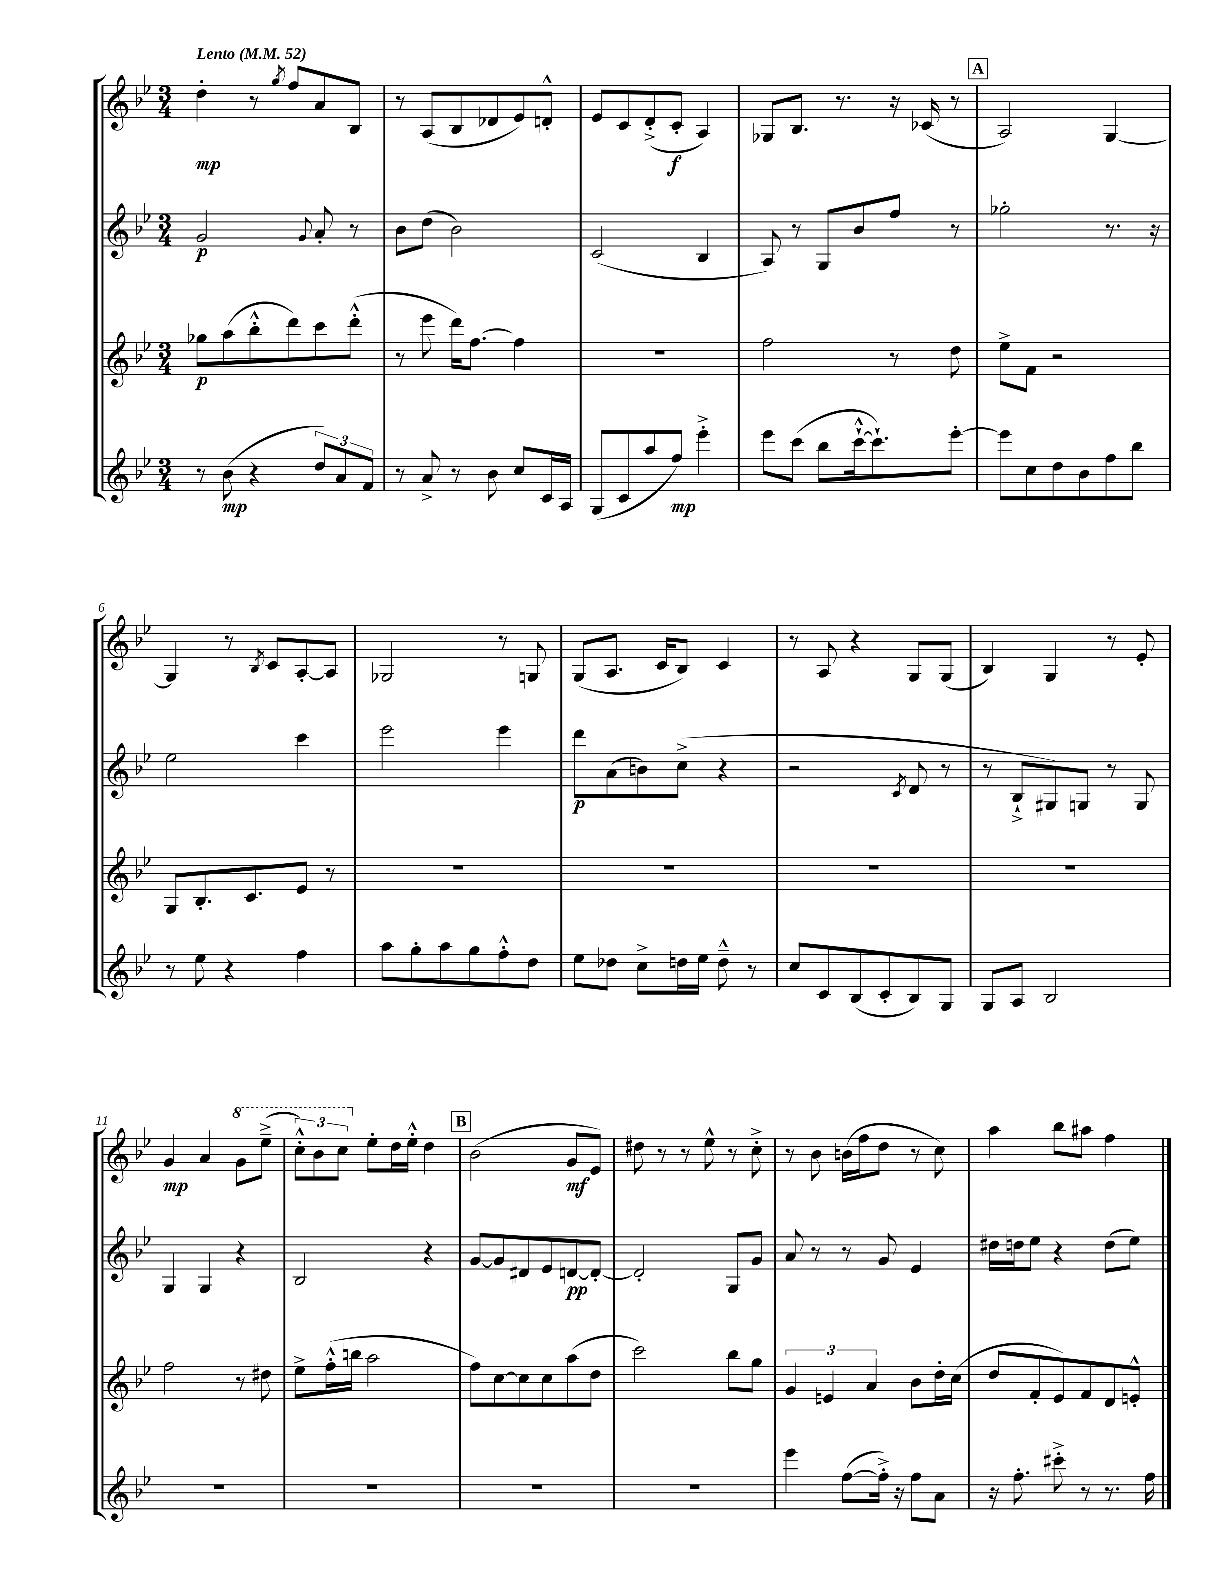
<<
\new StaffGroup <<
\new Staff = "s0" {
    \clef treble \key bes \major \numericTimeSignature \time 3/4 \tempo "Lento" 4 = 52
    d''4-.\mp r8 \acciaccatura { g''8 } f''8 a'8 bes8 |
    r8 a8( bes8 des'8 ees'8) d'8-.-^ |
    ees'8 c'8 d'8-.->( c'8-.\f a4) |
    ges8 bes8. r8. r16 ces'16( r8 |
    \mark \markup { \box "A" } a2) g4~ |
    g4 r8 \acciaccatura { bes8 } c'8 a8~-. a8 |
    ges2 r8 g8 |
    g8( a8. c'16 bes8) c'4 |
    r8 a8 r4 g8 g8( |
    bes4) g4 r8 ees'8-. |
    g'4\mp a'4 \ottava #1 g''8 ees'''8--->( |
    \tuplet 3/2 { c'''8-.-^) bes''8 c'''8 \ottava #0 } ees''8-. d''16 ees''16-.-^ d''4 |
    \mark \markup { \box "B" } bes'2( g'8\mf ees'8) |
    dis''8 r8 r8 ees''8-^ r8 c''8-.-> |
    r8 bes'8 b'16( f''16 d''8 r8 c''8) |
    a''4 bes''8 ais''8 f''4 \bar "|." |
}
\new Staff = "s1" {
    \clef treble \key bes \major \numericTimeSignature \time 3/4
    g'2\p \appoggiatura { g'8 } a'8-. r8 |
    bes'8 d''8( bes'2) |
    c'2( bes4 |
    a8) r8 g8 bes'8 f''8 r8 |
    \mark \markup { \box "A" } ges''2-. r8. r16 |
    ees''2 c'''4 |
    ees'''2 ees'''4 |
    d'''8\p a'8( b'8) c''8->( r4 |
    r2 \acciaccatura { c'8 } d'8 r8 |
    r8 bes8-!-> gis8) g8 r8 g8 |
    g4 g4 r4 |
    bes2 r4 |
    \mark \markup { \box "B" } g'8~ g'8 dis'8 ees'8 d'8~\pp d'8~-. |
    d'2-. g8 g'8 |
    a'8 r8 r8 g'8 ees'4 |
    dis''16 d''16 ees''8 r4 d''8( ees''8) \bar "|." |
}
\new Staff = "s2" {
    \clef treble \key bes \major \numericTimeSignature \time 3/4
    ges''8\p a''8( bes''8-.-^ d'''8) c'''8 d'''8-.-^( |
    r8 ees'''8 d'''16) f''8.~ f''4 |
    R2. |
    f''2 r8 d''8 |
    \mark \markup { \box "A" } ees''8-> f'8 r2 |
    g8 bes8.-. c'8. ees'8 r8 |
    R2. |
    R2. |
    R2. |
    R2. |
    f''2 r8 dis''8 |
    ees''8-> f''16-.-^( b''16 a''2 |
    \mark \markup { \box "B" } f''8) c''8~ c''8 c''8 a''8( d''8 |
    c'''2) bes''8 g''8 |
    \tuplet 3/2 { g'4 e'4 a'4 } bes'8 d''16-. c''16( |
    d''8 f'8-. ees'8) f'8 d'8 e'8-.-^ \bar "|." |
}
\new Staff = "s3" {
    \clef treble \key bes \major \numericTimeSignature \time 3/4
    r8 bes'8\mp( r4 \tuplet 3/2 { d''8) a'8 f'8 } |
    r8 a'8-> r8 bes'8 c''8 c'16 a16 |
    g8( c'8 a''8 f''8\mp) ees'''4-.-> |
    ees'''8 c'''8( bes''8 c'''16~-!-^ c'''8.-!) ees'''8~-. |
    \mark \markup { \box "A" } ees'''8 c''8 d''8 bes'8 f''8 bes''8 |
    r8 ees''8 r4 f''4 |
    a''8 g''8-. a''8 g''8 f''8-.-^ d''8 |
    ees''8 des''8 c''8-> d''16 ees''16 d''8---^ r8 |
    c''8 c'8 bes8( c'8-. bes8) g8 |
    g8 a8 bes2 |
    R2. |
    R2. |
    \mark \markup { \box "B" } R2. |
    R2. |
    ees'''4 f''8~( f''16-.->) r16 f''8 a'8 |
    r16 f''8.-. cis'''8-.-> r8 r8. f''16 \bar "|." |
}
>>
>>
